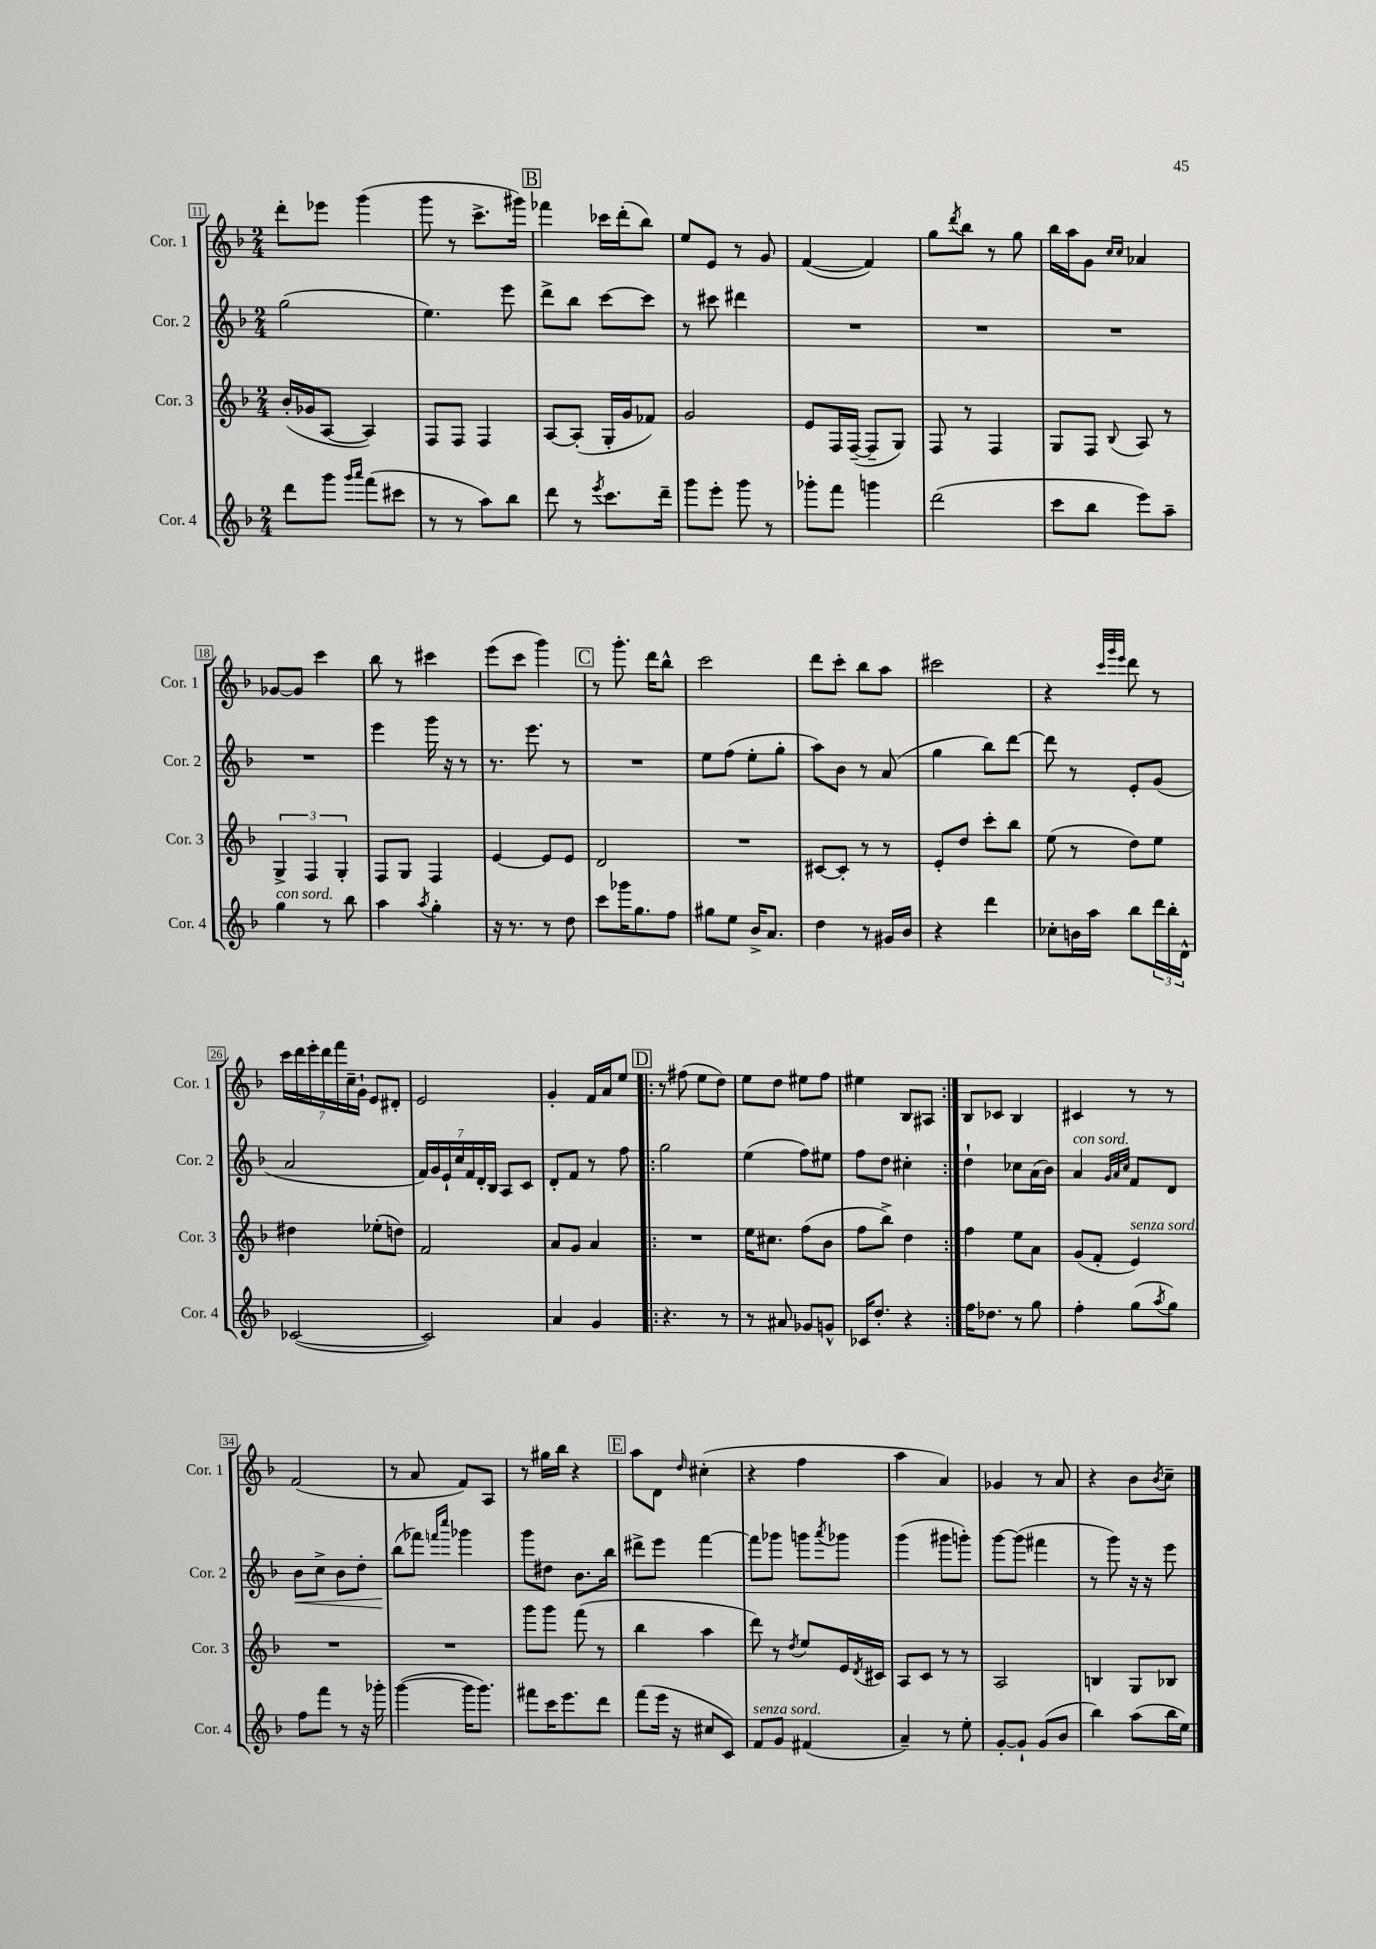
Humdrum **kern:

**kern	**kern	**kern	**kern
*staff4	*staff3	*staff2	*staff1
*clefG2	*clefG2	*clefG2	*clefG2
*k[b-]	*k[b-]	*k[b-]	*k[b-]
*M2/4	*M2/4	*M2/4	*M2/4
8ddd\L	(16b-'/LL	(2gg\	8ddd'\L
.	16g-/J	.	.
8ggg\J	[8A/J	.	8eee-\J
16qqggg/LL	.	.	.
16qqaaa/JJ	.	.	.
(8fff\L	4A/])	.	(4ggg\
8ccc#\J	.	.	.
=	=	=	=
8r	8F/L	4.ee\)	8ggg\
8r	8F/J	.	8r
8aa\L)	4F/	.	8.ccc^\L
8bb-\J	.	8eee\	.
.	.	.	16ggg#\Jk)
=	=	=	=
8ddd\	[8A/L	8ddd^\L	4fff-\
8r	(8A'/]J	8bb-\J	.
8qeee/	.	.	.
8.ccc\L	16G'/LL	[8ccc\L	16ccc-\LL
.	16g/J	.	(16ddd'\J
.	8f-/J)	8ccc\]J	8bb-\J)
16ddd~\Jk	.	.	.
=	=	=	=
8ggg\L	2g/	8r	8ee/L
8eee'\J	.	8ccc#\	8e/J
8ggg\	.	4ddd#\	8r
8r	.	.	8g/
=	=	=	=
8ggg-'\L	8e/L	2r	([4f/
8fff\J	16F/L	.	.
.	([16F~/JJ	.	.
4ggg\	8F~/]L	.	4f/])
.	8G/J)	.	.
=	=	=	=
(2ddd\	8F/	2r	8gg\L
.	.	.	8qddd/
.	8r	.	8bb-\J
.	4F/	.	8r
.	.	.	8gg\
=	=	=	=
8ccc\L	8G/L	2r	16bb-\LL
.	.	.	16aa\J
8bb-\J	8F/J	.	8g\J
.	.	.	16qqcc/LL
.	8qqB-/	.	16qqcc/JJ
8eee\L)	8A/	.	4a-/
8aa~\J	8r	.	.
=	=	=	=
4gg\	6G^/	2r	[8g-/L
.	.	.	8g-/]J
.	6F/	.	.
8r	.	.	4ccc\
.	6G'/	.	.
8bb-\	.	.	.
=	=	=	=
4aa\	8F/L	4eee\	8bb-\
.	8G/J	.	8r
8qaa/	.	.	.
4gg'\	4F/	16ggg\	4ccc#\
.	.	16r	.
.	.	8r	.
=	=	=	=
16r	[4e/	8.r	(8eee\L
8.r	.	.	.
.	.	.	8ccc\J
.	.	8.eee\	.
8r	8e/]L	.	4ggg\)
8dd\	8e/J	8r	.
=	=	=	=
8ccc\L	2d/	2r	8r
16ggg-\K	.	.	8.ggg'\
8.gg\	.	.	.
.	.	.	16ddd\LK
8ff\J	.	.	8bb-^^\J
=	=	=	=
8gg#\L	2r	8ee\L	2ccc\
8ee\J	.	(8ff\J	.
16b-^/LK	.	8ee'\L	.
8.a/J	.	.	.
.	.	8gg'\J	.
=	=	=	=
4dd\	[8c#/L	8aa\L)	8ddd\L
.	8c#'/]J	8b-\J	8ccc'\J
8r	8r	8r	8bb-\L
16g#/LL	8r	(8a/	8aa\J
16b-/JJ	.	.	.
=	=	=	=
4r	8e'/L	4gg\	2ccc#\
.	8dd/J	.	.
4ddd\	8ccc'\L	8bb-\L)	.
.	8bb-\J	[8ddd\J	.
=	=	=	=
8cc-'\L	(8ee\	8ddd\]	4r
16b\L	8r	8r	.
16aa\JJ	.	.	.
.	.	.	32qqccc/LLL
.	.	.	32qqggg/
.	.	.	32qqeee/JJJ
8bb-\L	8dd\L)	8e'/L	8ddd\
24ddd\L	8ee\J	(8g/J	8r
24bb-'\	.	.	.
24d^^\JJ	.	.	.
=	=	=	=
([2c-/	4dd#\	2a/	28ccc\LL
.	.	.	28ddd\
.	.	.	28eee'\
.	.	.	28ddd\
.	.	.	28fff\
.	.	.	28cc~\
.	.	.	28g`\JJ
.	(8ee-'\L	.	8e/L
.	8dd\J)	.	8d#'/J
=	=	=	=
2c-/])	2f/	28f/LL)	2e/
.	.	28g/	.
.	.	28e`/	.
.	.	28cc/	.
.	.	28f/	.
.	.	28d'/	.
.	.	28B-/JJ	.
.	.	8A/L	.
.	.	8c/J	.
=	=	=	=
4a/	8a/L	8d'/L	4g'/
.	8g/J	8f/J	.
4g/	4a/	8r	16f/LL
.	.	.	16a/J
.	.	8ff\	8ee/J
=!|:	=!|:	=!|:	=!|:
4.r	2r	2gg\	8r
.	.	.	(8ff#\
.	.	.	8ee\L
8r	.	.	8dd\J)
=	=	=	=
8r	16ee\LK	(4ee\	8ee\L
.	8.cc#\J	.	.
8a#/	.	.	8dd\J
8g-/L	(8ff\L	8ff\L)	8ee#\L
8g^^/J	8b-\J	8ee#\J	8ff\J
=	=	=	=
16c-/LK	8ff\L	8ff\L	4ee#\
8.dd'/J	.	.	.
.	8bb-^\J)	8dd\J	.
4r	4dd\	4cc#'\	8B-/L
.	.	.	8A#/J
=:|!	=:|!	=:|!	=:|!
16ff\LK	4ff\	4dd`\	8B-/L
8.dd-\J	.	.	.
.	.	.	8c-/J
8r	8ee\L	8cc-\L	4B-/
8gg\	8a\J	(16a\L	.
.	.	16b-\JJ)	.
=	=	=	=
4ff'\	(8g/L	4a/	4c#/
.	8f'/J	.	.
.	.	32qqg/LLL	.
.	.	32qqa/	.
.	.	32qqcc/JJJ	.
(8gg\L	4e/)	8f/L	8r
8qaa/	.	.	.
8gg\J)	.	8d/J	8r
=	=	=	=
8ff\L	2r	8b-\L	(2f/
8fff\J	.	8cc^\J	.
8r	.	8b-\L	.
16r	.	8dd'\J	.
16ggg-'\	.	.	.
=	=	=	=
([4ggg\	2r	(8bb-\L	8r
.	.	8fff-\J)	8a/
.	.	16qqfff/LL	.
.	.	16qqcccc/JJ	.
16ggg\]LK	.	4ggg-\	8f/L)
8.ggg\J)	.	.	.
.	.	.	8A/J
=	=	=	=
8fff#\L	8ggg\L	8ggg\L	8r
16ccc\K	8ggg\J	8dd#\J	16gg#\LL
8.eee\	.	.	16bb-\JJ
.	(8fff\	8.b-\L	4r
8ddd\J	8r	.	.
.	.	16bb-\Jk	.
=	=	=	=
(8fff\L	4bb-\	8ddd#^\L	8aa\L
16eee\Jk	.	8eee\J	8d\J
16r	.	.	.
.	.	.	16qqdd/
8cc#/L	4aa\	[4fff\	(4cc#'\
8c/J)	.	.	.
=	=	=	=
8f/L	8ddd\)	8fff\]L	4r
8g/J	8r	8ggg-\J	.
.	8qdd/	.	.
(4f#/	8ee/L	8ggg\L	4ff\
.	.	8qaaa/	.
.	16e/L	8ggg-\J	.
.	8qd/	.	.
.	16c#/JJ	.	.
=	=	=	=
4a~/)	8A/L	(4ggg\	4aa\
.	8c/J	.	.
8r	8r	8ggg#\L	4a/)
8ee'\	8r	8ggg'\J)	.
=	=	=	=
[8g'/L	2A/	[8ggg\L	4g-/
8g`/]J	.	(8ggg\]J	.
(8g/L	.	4fff#\	8r
8b-/J	.	.	8a/
=	=	=	=
4bb-\)	4B/	8r	4r
.	.	8ggg\)	.
(8aa\L	8G/L	16r	8b-\L
.	.	16r	.
.	.	.	8qb-/
16bb-\L	8B-/J	8eee\	8cc~\J
16ee\JJ)	.	.	.
==	==	==	==
*-	*-	*-	*-
